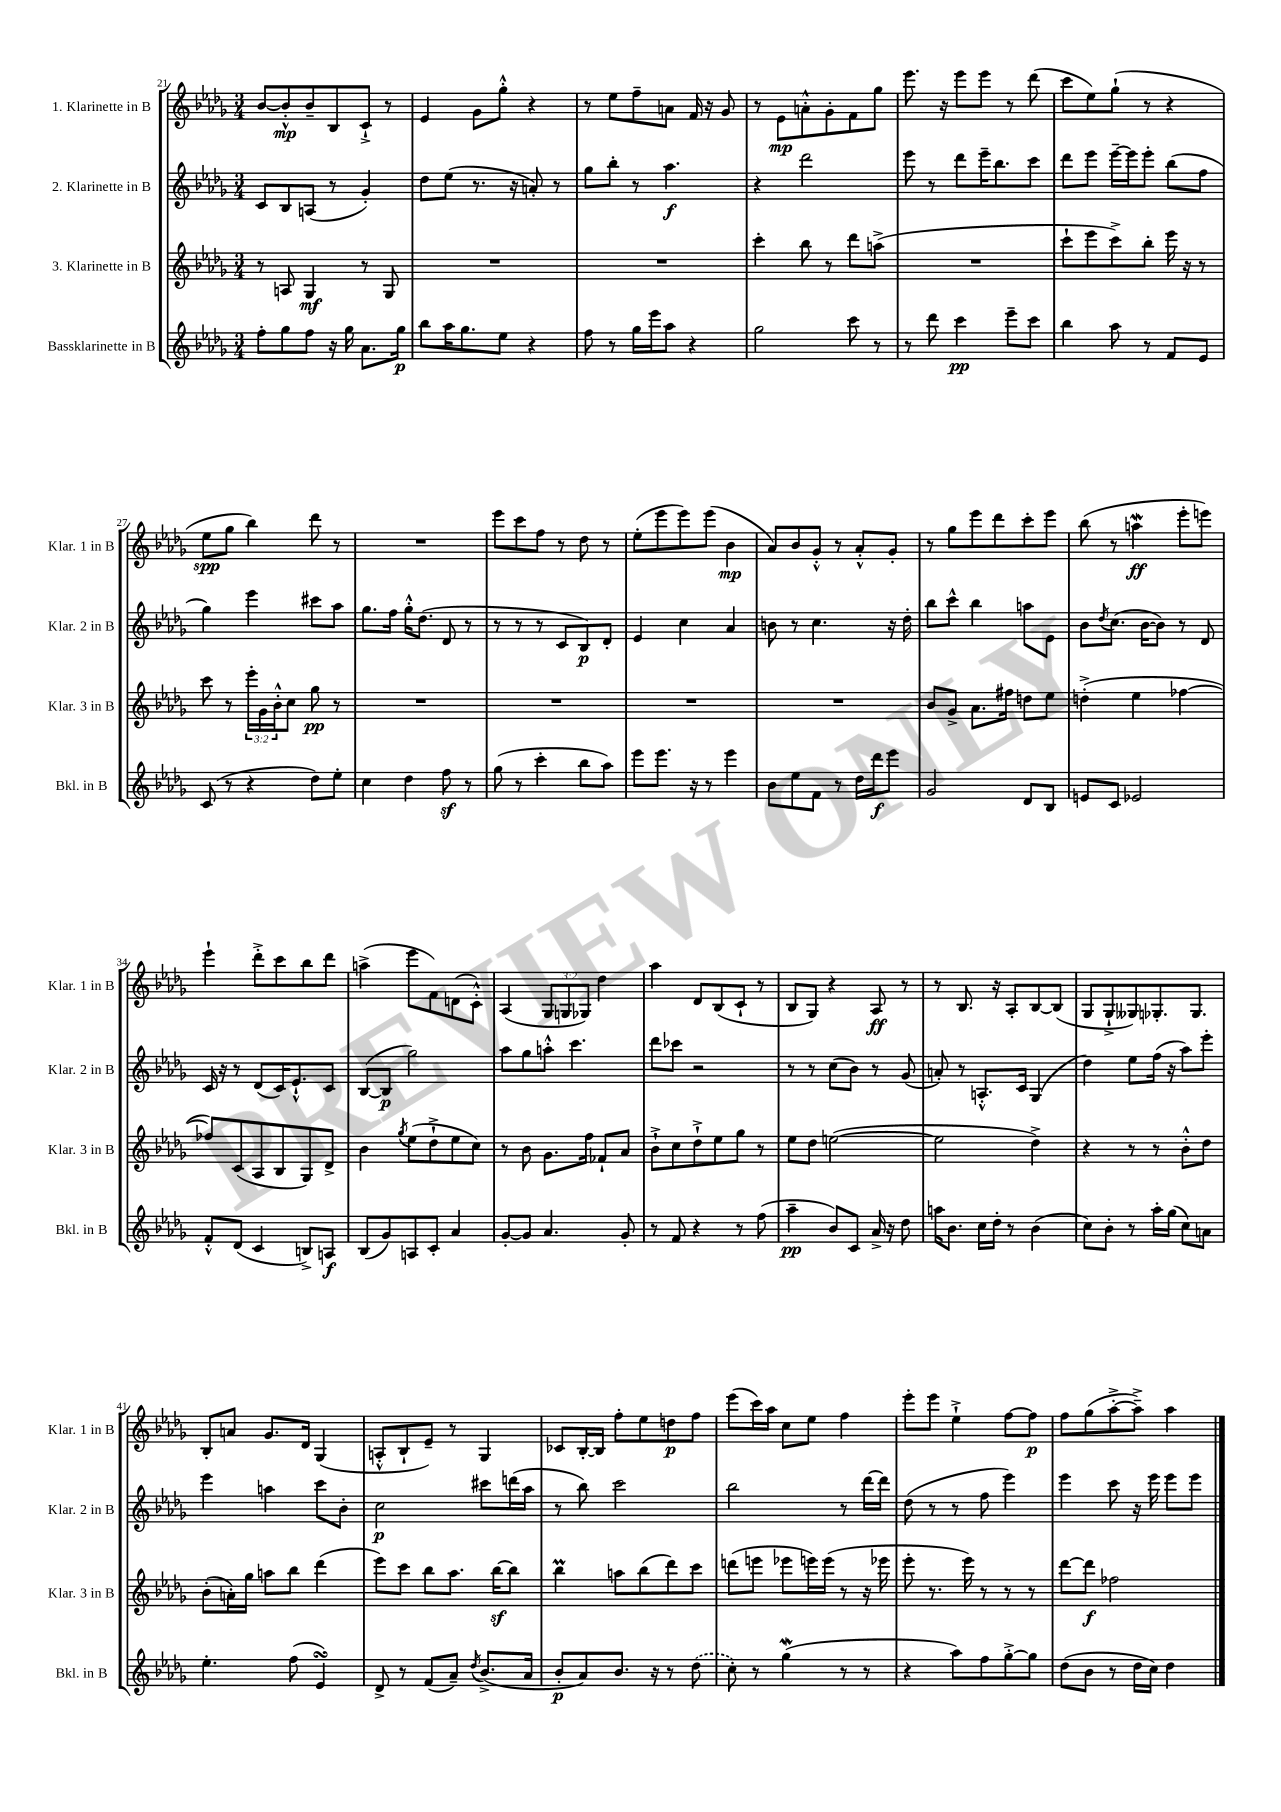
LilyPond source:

<<
\new StaffGroup <<
\new Staff = "s0" \with { instrumentName = "1. Klarinette in B" shortInstrumentName = "Klar. 1 in B" } {
    \clef treble \key des \major \numericTimeSignature \time 3/4 \override Staff.TupletNumber.text = #tuplet-number::calc-fraction-text
    bes'8~ bes'8-.-^\mp bes'8-- bes8 c'8-!-> r8 |
    ees'4 ges'8 ges''8-.-^ r4 |
    r8 ees''8 f''8-- a'8 f'16 r16 ges'8 |
    r8 ees'8\mp a'8-.-^ ges'8-. f'8 ges''8 |
    ees'''8. r16 ees'''8 ees'''8 r8 des'''8( |
    c'''8 ees''8) ges''8-!( r8 r4 |
    ees''8\spp ges''8 bes''4) des'''8 r8 |
    R2. |
    ees'''8 c'''8 f''8 r8 des''8 r8 |
    ees''8-.( ees'''8 ees'''8) ees'''8( bes'4\mp |
    aes'8) bes'8 ges'8-.-^ r8 aes'8-.-^ ges'8-. |
    r8 ges''8 ees'''8 des'''8 c'''8-. ees'''8 |
    bes''8( r8 a''4\mordent\ff ees'''8-. e'''8) |
    ees'''4-! des'''8-.-> c'''8 bes''8 des'''8 |
    a''4->( ees'''8 f'8) d'8( c'8-.-^) |
    aes4( \tuplet 3/2 { ges8 g8 ges8) } des''4 |
    aes''4 des'8 bes8( c'8-! r8 |
    bes8 ges8) r4 aes8\ff r8 |
    r8 bes8. r16 aes8-. bes8~ bes8( |
    ges8 ges8-!-> geses8) ges8.-. ges8. |
    bes8-. a'8 ges'8. des'16 ges4( |
    a8-.-^ bes8-! ees'8--) r8 ges4 |
    ces'8 bes16~-. bes16 f''8-. ees''8 d''8\p f''8 |
    ees'''8( c'''16) aes''16 c''8 ees''8 f''4 |
    ees'''8-. ees'''8 ees''4-!-> f''8~ f''8\p |
    f''8 ges''8( aes''8~-.-> aes''8--->) aes''4 \bar "|." |
}
\new Staff = "s1" \with { instrumentName = "2. Klarinette in B" shortInstrumentName = "Klar. 2 in B" } {
    \clef treble \key des \major \numericTimeSignature \time 3/4
    c'8 bes8 a8( r8 ges'4-.) |
    des''8 ees''8( r8. r16 a'8-.) r8 |
    ges''8 bes''8-. r8 aes''4.\f |
    r4 des'''2 |
    ees'''8 r8 des'''8 ees'''16-- bes''8. c'''8 |
    des'''8 ees'''8 ees'''16~-- ees'''16 ees'''8-. bes''8( f''8 |
    ges''4) ees'''4 cis'''8 aes''8 |
    ges''8. f''16 ges''16-.-^ des''8.( des'8 r8 |
    r8 r8 r8 c'8 bes8\p) des'8-. |
    ees'4 c''4 aes'4 |
    b'8 r8 c''4. r16 des''16-. |
    bes''8 c'''8-^ bes''4 a''8 ees'8 |
    bes'8 \acciaccatura { des''8 } c''8.( bes'16~ bes'8) r8 des'8 |
    c'16 r16 r8 des'8( c'16) ees'8.-!-^ c'8 |
    bes8~( bes8\p ges''2) |
    aes''8 ges''8 a''8-.-^ c'''4. |
    des'''8 ces'''8 r2 |
    r8 r8 c''8( bes'8) r8 ges'8( |
    a'8-.) r8 a8.-.-^ c'16 ges4( |
    des''4) ees''8 f''16( r16 aes''8) ees'''8-. |
    ees'''4 a''4 c'''8 bes'8-. |
    c''2\p cis'''8 d'''16( aes''16 |
    r8 bes''8) c'''2 |
    bes''2 r8 des'''16~ des'''16 |
    des''8( r8 r8 f''8 ees'''4) |
    ees'''4 c'''8 r16 ees'''16 ees'''8 ees'''8 \bar "|." |
}
\new Staff = "s2" \with { instrumentName = "3. Klarinette in B" shortInstrumentName = "Klar. 3 in B" } {
    \clef treble \key des \major \numericTimeSignature \time 3/4 \override Staff.TupletNumber.text = #tuplet-number::calc-fraction-text
    r8 a8 ges4\mf r8 ges8 |
    R2. |
    R2. |
    c'''4-. bes''8 r8 des'''8 a''8->( |
    R2. |
    c'''8-! ees'''8 c'''8->) bes''8-. ees'''16 r16 r8 |
    c'''8 r8 \tuplet 3/2 { ees'''16-. ges'16 bes'16-.-^ } c''8 ges''8\pp r8 |
    R2. |
    R2. |
    R2. |
    R2. |
    bes'8 ges'8-> aes'8. fis''16 d''8 ees''8 |
    d''4-.->( ees''4 fes''4~ |
    fes''8) c'8( aes8 bes8 ges8) des'8-> |
    bes'4 \acciaccatura { ges''8 } ees''8( des''8-!-> ees''8 c''8) |
    r8 bes'8 ges'8. f''16 fes'8-! aes'8 |
    bes'8-!-> c''8 des''8-!-> ees''8 ges''8 r8 |
    ees''8 des''8 e''2~( |
    e''2 des''4->) |
    r4 r8 r8 bes'8-.-^ des''8 |
    bes'8-.( a'16-.) ges''16 a''8 bes''8 des'''4( |
    ees'''8) c'''8 bes''8 aes''8. bes''16~\sf bes''8 |
    bes''4\prall a''8 bes''8( des'''8) c'''8 |
    d'''8( e'''8 ees'''8 e'''16) e'''16( r8 r16 ees'''16 |
    ees'''8-. r8. ees'''16) r8 r8 r8 |
    des'''8~ des'''8\f fes''2 \bar "|." |
}
\new Staff = "s3" \with { instrumentName = "Bassklarinette in B" shortInstrumentName = "Bkl. in B" } {
    \clef treble \key des \major \numericTimeSignature \time 3/4
    f''8-. ges''8 f''8 r16 ges''16 aes'8. ges''16\p |
    bes''8 aes''16 ges''8. ees''8 r4 |
    f''8 r8 ges''16 ees'''16 aes''8 r4 |
    ges''2 c'''8 r8 |
    r8 des'''8 c'''4\pp ees'''8-- c'''8 |
    bes''4 aes''8 r8 f'8 ees'8 |
    c'8( r8 r4 des''8) ees''8-. |
    c''4 des''4 f''8\sf r8 |
    ges''8( r8 c'''4-. bes''8 aes''8) |
    ees'''8 ees'''8. r16 r8 ees'''4 |
    bes'8 ees''8 f'8 r8 des''16 des'''16\f ees'''8 |
    ges'2 des'8 bes8 |
    e'8 c'8 ees'2 |
    f'8-.-^ des'8( c'4 b8->) a8\f |
    bes8( ges'8) a8 c'8-. aes'4 |
    ges'8~-. ges'8 aes'4. ges'8-. |
    r8 f'8 r4 r8 f''8( |
    aes''4--\pp bes'8) c'8 aes'16-> r16 des''8 |
    a''16 bes'8. c''16 des''16-. r8 bes'4( |
    c''8) bes'8-. r8 aes''16-. ges''16( c''8) a'8 |
    ees''4.-. f''8( ees'4\turn) |
    des'8-> r8 f'8( aes'8--) \acciaccatura { des''8 } bes'8.->( aes'16 |
    bes'8-.\p aes'8) bes'8. r16 r8 \once \slurDashed des''8( |
    c''8-.) r8 ges''4\mordent( r8 r8 |
    r4 aes''8) f''8 ges''8~-.-> ges''8 |
    des''8( bes'8 r8 des''16 c''16) des''4 \bar "|." |
}
>>
>>
\layout { \context { \Score currentBarNumber = #21 } }
